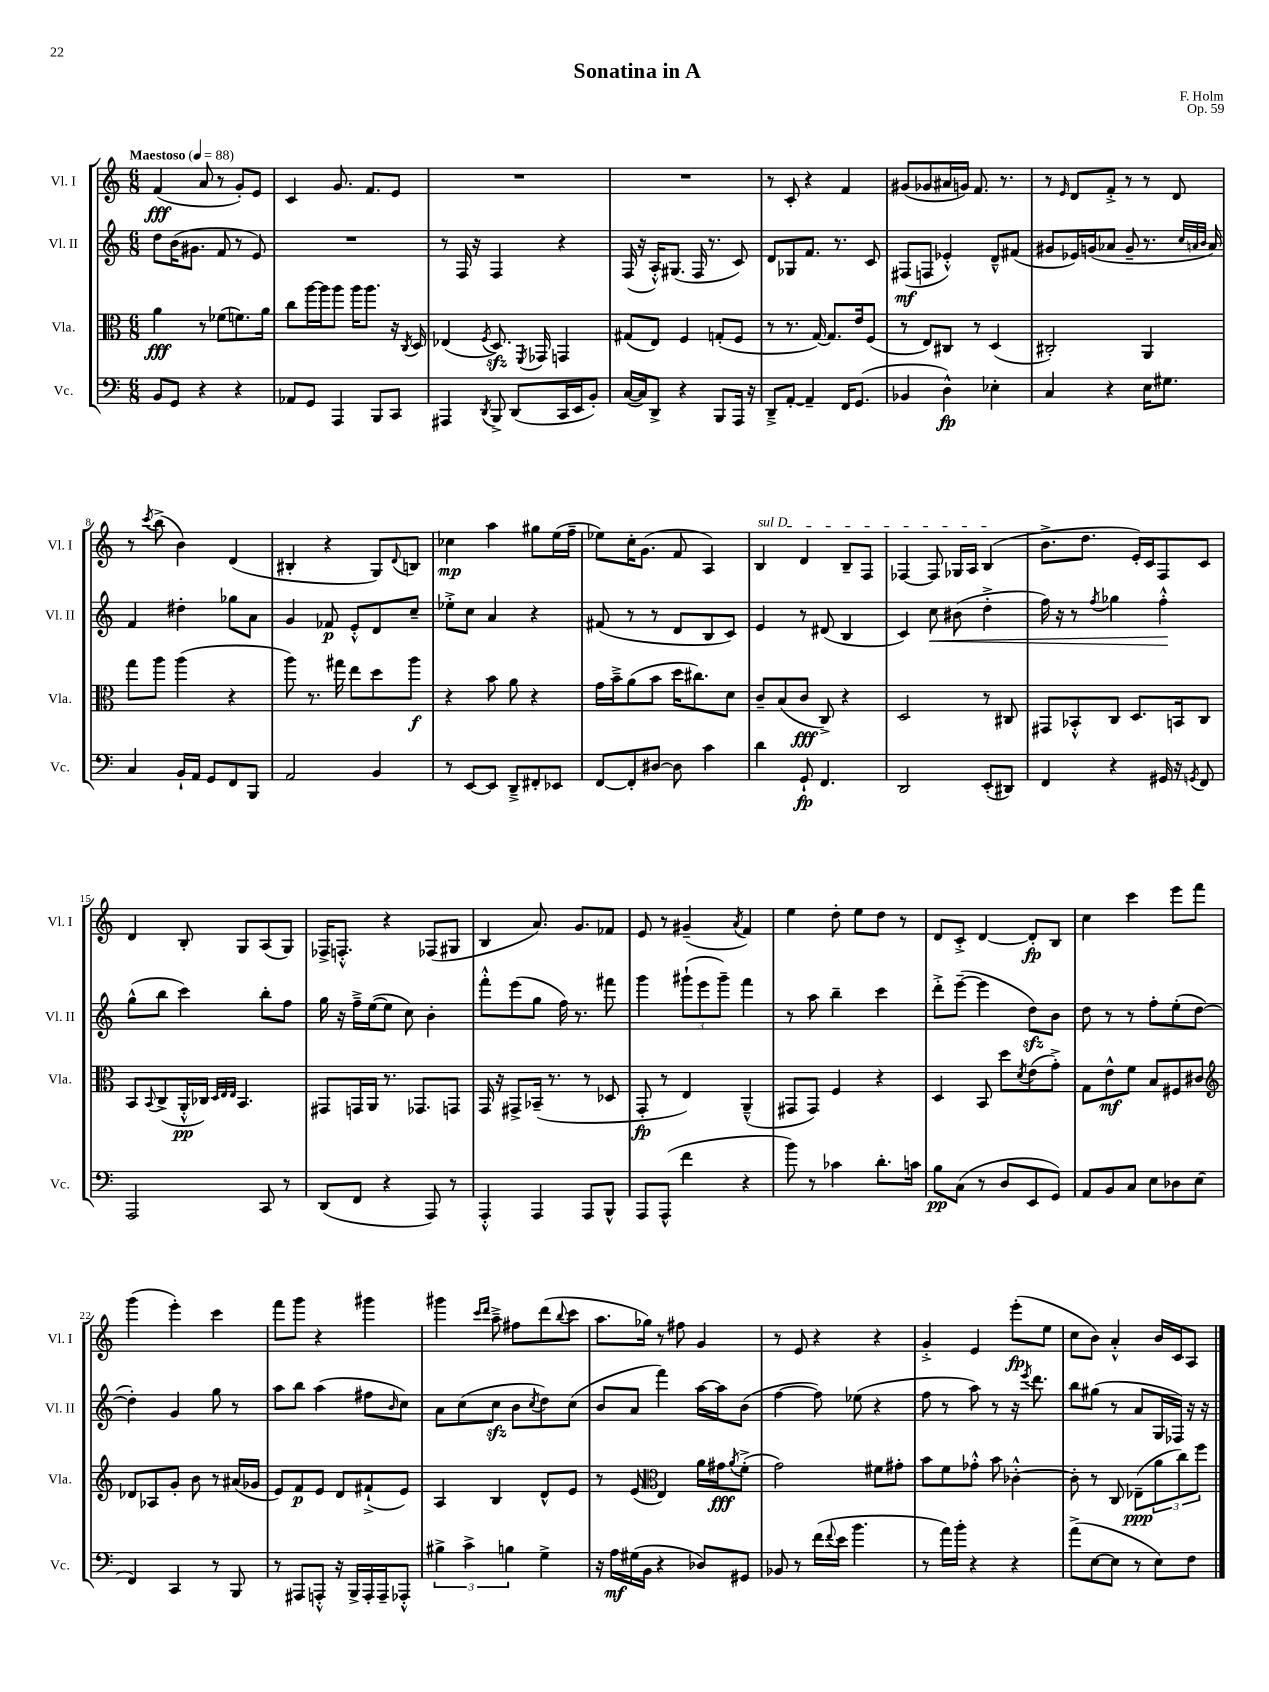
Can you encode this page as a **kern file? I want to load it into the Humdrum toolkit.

**kern	**dynam	**kern	**dynam	**kern	**dynam	**kern	**dynam
*part4	*part4	*part3	*part3	*part2	*part2	*part1	*part1
*staff4	*staff4	*staff3	*staff3	*staff2	*staff2	*staff1	*staff1
*I"Vc.	*	*I"Vla.	*	*I"Vl. II	*	*I"Vl. I	*
*I'Vc.	*	*I'Vla.	*	*I'Vl. II	*	*I'Vl. I	*
*clefF4	*	*clefC3	*	*clefG2	*	*clefG2	*
*k[]	*	*k[]	*	*k[]	*	*k[]	*
*M6/8	*	*M6/8	*	*M6/8	*	*M6/8	*
*MM88	*	*MM88	*	*MM88	*	*MM88	*
=1	=1	=1	=1	=1	=1	=1	=1
!	!	!	!	!	!	!LO:TX:a:B:t=Maestoso	!
8BB/L	.	4a\	fff	8dd\L	.	(4f/	fff
8GG/J	.	.	.	(16b\K	.	.	.
.	.	.	.	8.g#X\J	.	.	.
4r	.	8r	.	.	.	8a/	.
.	.	(8f-X\L	.	8f/	.	8r	.
4r	.	8.fn\)	.	8r	.	8g'/L)	.
.	.	.	.	8e/)	.	8e/J	.
.	.	16a\Jk	.	.	.	.	.
=2	=2	=2	=2	=2	=2	=2	=2
8AA-X/L	.	8cc\L	.	2.r	.	4c/	.
8GG/J	.	[16aa\L	.	.	.	.	.
.	.	16aa\J]	.	.	.	.	.
4AAA/	.	8aa\J	.	.	.	8.g/	.
.	.	16aa\KL	.	.	.	.	.
.	.	8.aa\J	.	.	.	8.f/L	.
8BBB/L	.	.	.	.	.	.	.
8CC/J	.	16r	.	.	.	8e/J	.
.	.	8qC/	.	.	.	.	.
.	.	16D/	.	.	.	.	.
=3	=3	=3	=3	=3	=3	=3	=3
4AAA#X/	.	(4E-X/	.	8r	.	2.r	.
.	.	.	.	16F/	.	.	.
.	.	.	.	16r	.	.	.
8qDD/	.	8qF/	.	.	.	.	.
8BBB^/	.	8.Dzz/)	.	4F/	.	.	.
(8DD/L	.	.	.	.	.	.	.
.	.	8qFF/	.	.	.	.	.
.	.	16GG-X/	.	.	.	.	.
16CC/L	.	4GGn/	.	4r	.	.	.
16EE/J	.	.	.	.	.	.	.
8BB'/J)	.	.	.	.	.	.	.
=4	=4	=4	=4	=4	=4	=4	=4
([16C/LL	.	(8G#X/L	.	(16F/	.	2.r	.
16C/J])	.	.	.	16r	.	.	.
8DD^/J	.	8E/J)	.	16A'^^/KL)	.	.	.
.	.	.	.	(8.G#X/J	.	.	.
4r	.	4F/	.	.	.	.	.
.	.	.	.	16F/	.	.	.
.	.	.	.	8.r	.	.	.
8BBB/L	.	(8Gn'/L	.	.	.	.	.
16AAA/Jk	.	8F/J	.	8c/)	.	.	.
16r	.	.	.	.	.	.	.
=5	=5	=5	=5	=5	=5	=5	=5
8DD~^/L	.	8r	.	8d/L	.	8r	.
[8AA'/J	.	8.r	.	8G-X/	.	8c'/	.
4AA~/]	.	.	.	8.f/J	.	4r	.
.	.	[16G/)	.	.	.	.	.
.	.	8.G/L]	.	.	.	.	.
.	.	.	.	8.r	.	.	.
16FF/KL	.	.	.	.	.	4f/	.
(8.GG/J	.	16e/k	.	.	.	.	.
.	.	(8F/J	.	8c/	.	.	.
=6	=6	=6	=6	=6	=6	=6	=6
4BB-X/	.	8r	.	(8F#X/L	mf	(8g#X/L	.
.	.	8E/L)	.	8Fn/J	.	8g-X/	.
4D^^\)	fp	8C#X/J	.	4e-X'^^/)	.	16a#X/L	.
.	.	.	.	.	.	16gn/JJ)	.
.	.	8r	.	.	.	8.f/	.
4E-X'\	.	(4D/	.	8d~^^/L	.	.	.
.	.	.	.	.	.	8.r	.
.	.	.	.	(8f#X/J	.	.	.
=7	=7	=7	=7	=7	=7	=7	=7
4C/	.	2C#X'/)	.	8g#X/L	.	8r	.
.	.	.	.	.	.	16qqe/	.
.	.	.	.	16e-X/L)	.	8d/L	.
.	.	.	.	(16gn/J	.	.	.
4r	.	.	.	8a-X/J	.	8f'^/J	.
.	.	.	.	8g~/	.	8r	.
16E\KL	.	4AA/	.	8.r	.	8r	.
8.G#X\J	.	.	.	.	.	.	.
.	.	.	.	.	.	8d/	.
.	.	.	.	32qqcc/LLL	.	.	.
.	.	.	.	32qqan/	.	.	.
.	.	.	.	32qqb/JJJ	.	.	.
.	.	.	.	16a/)	.	.	.
!!LO:LB:g=z
=8	=8	=8	=8	=8	=8	=8	=8
4C/	.	8gg\L	.	4f/	.	8r	.
.	.	.	.	.	.	8qccc/	.
.	.	8aa\J	.	.	.	(8bb^\	.
16BB`/LL	.	(4aa\	.	4dd#X'\	.	4b\)	.
16AA/JJ	.	.	.	.	.	.	.
8GG/L	.	.	.	.	.	.	.
8FF/	.	4r	.	8gg-X\L	.	(4d/	.
8BBB/J	.	.	.	8a\J	.	.	.
=9	=9	=9	=9	=9	=9	=9	=9
2AA/	.	8aa\)	.	4g/	.	4B#X'/	.
.	.	8.r	.	.	.	.	.
.	.	.	.	8f-X/	p	4r	.
.	.	16gg#X\	.	.	.	.	.
.	.	8ee\L	.	8e'^^/L	.	.	.
4BB/	.	8dd\	.	8d/	.	8G/L)	.
.	.	.	.	.	.	8qqd/	.
.	.	8aa\J	f	8cc~/J	.	8Bn/J	.
=10	=10	=10	=10	=10	=10	=10	=10
8r	.	4r	.	8ee-X'^\L	.	4cc-X\	mp
[8EE/L	.	.	.	8cc\J	.	.	.
8EE/J]	.	8b\	.	4a/	.	4aa\	.
8DD~^/L	.	8a\	.	.	.	.	.
8FF#X'/	.	4r	.	4r	.	8gg#X\L	.
8EE-X/J	.	.	.	.	.	(16ee\L	.
.	.	.	.	.	.	16ff~\JJ	.
=11	=11	=11	=11	=11	=11	=11	=11
[8FF/L	.	16g\LL	.	(8f#X/	.	8ee-X\L)	.
.	.	16b~^\J	.	.	.	.	.
8FF'/]	.	(8a\	.	8r	.	16cc'\K	.
.	.	.	.	.	.	(8.g\J	.
[8D#X/J	.	8b\J	.	8r	.	.	.
8D#\]	.	16dd\KL	.	8d/L	.	8f/	.
.	.	8.cc#X\)	.	.	.	.	.
4c\	.	.	.	8B/	.	4A/)	.
.	.	8d\J	.	8c/J)	.	.	.
=12	=12	=12	=12	=12	=12	=12	=12
!	!	!	!	!	!	!LO:TX:a:i:t=sul D	!
4d\	.	8c~/L	.	4e/	.	4B/	.
.	.	(8B/	.	.	.	.	.
8GG`/	fp	8c/J	fff	8r	.	4d/	.
4.FF/	.	8C^/)	.	(8d#X/	.	.	.
.	.	4r	.	4B/	.	8B~/L	.
.	.	.	.	.	.	8F/J	.
=13	=13	=13	=13	=13	=13	=13	=13
2DD/	.	2D/	.	4c/)	.	[4F-X/	.
!	!	!	!	!	!LO:HP:b	!	!
.	.	.	.	8cc\	<	8F-/]	.
.	.	.	.	(8b#X\	.	16G-X/LL	.
.	.	.	.	.	.	16A/JJ	.
(8EE'/L	.	8r	.	4dd'^\	.	(4B/	.
8DD#X/J)	.	8C#X/	.	.	.	.	.
=14	=14	=14	=14	=14	=14	=14	=14
4FF/	.	8GG#X/L	.	16ff\)	.	8.b^\L	.
.	.	.	.	16r	.	.	.
.	.	8BB-X'^^/	.	8r	.	.	.
.	.	.	.	.	.	8.dd\J	.
.	.	.	.	8qff/	.	.	.
4r	.	8C/J	.	4gg-X\	.	.	.
.	.	8.D/L	.	.	.	16e'/LL)	.
.	.	.	.	.	.	16c/J	.
16GG#X/	.	.	.	4ff'^^\	.	8F/	.
16r	.	16BBn/k	.	.	.	.	.
8qGGn/	.	.	.	.	.	.	.
8FF/	.	8C/J	.	.	.	8c/J	.
.	.	.	.	.	[	.	.
!!LO:LB:g=z
=15	=15	=15	=15	=15	=15	=15	=15
2AAA/	.	8BB/L	.	(8gg^^\L	.	4d/	.
.	.	8qqBB/	.	.	.	.	.
.	.	(8C^/	.	8bb\J	.	.	.
.	.	16AA'^^/L	pp	4ccc\)	.	8B'/	.
.	.	16C-X/JJ)	.	.	.	.	.
.	.	32qqD/LLL	.	.	.	.	.
.	.	32qqE/	.	.	.	.	.
.	.	32qqE/JJJ	.	.	.	.	.
.	.	4.BB/	.	.	.	8G/L	.
8CC/	.	.	.	8bb'\L	.	(8A/	.
8r	.	.	.	8ff\J	.	8G/J)	.
=16	=16	=16	=16	=16	=16	=16	=16
(8DD/L	.	8GG#X/L	.	16gg\	.	16F-X^/KL	.
.	.	.	.	16r	.	8.Fn'^^/J	.
8FF/J	.	16GGn/L	.	16ff~^\LL	.	.	.
.	.	16AA/JJ	.	([16ee\J	.	.	.
4r	.	8.r	.	8ee\J]	.	4r	.
.	.	.	.	8cc\)	.	.	.
.	.	8.GG-X/L	.	.	.	.	.
8AAA/)	.	.	.	4b'\	.	(8F-X/L	.
8r	.	8GGn/J	.	.	.	8G#X/J	.
=17	=17	=17	=17	=17	=17	=17	=17
4AAA'^^/	.	16GG/	.	8fff'^^\L	.	4B/	.
.	.	16r	.	.	.	.	.
.	.	8GG#X^/L	.	(8eee\	.	.	.
4AAA/	.	(16BB-X~/Jk	.	8gg\J	.	8.a/)	.
.	.	8.r	.	.	.	.	.
.	.	.	.	16ff\)	.	.	.
.	.	.	.	8.r	.	8.g/L	.
8AAA/L	.	8r	.	.	.	.	.
8BBB^^/J	.	8D-X/	.	8fff#X\	.	8f-X/J	.
=18	=18	=18	=18	=18	=18	=18	=18
8AAA/L	.	8GG'/	fp	4ggg\	.	8e/	.
(8AAA^^/J	.	8r	.	.	.	8r	.
4f\	.	4E/)	.	(12ggg#X`\L	.	(4g#X~/	.
.	.	.	.	12eee\	.	.	.
.	.	.	.	12ggg#~\J)	.	.	.
.	.	.	.	.	.	8qa/	.
4r	.	(4AA~^^/	.	4fff\	.	4f/)	.
=19	=19	=19	=19	=19	=19	=19	=19
8b\)	.	8GG#X/L	.	8r	.	4ee\	.
8r	.	8GG#/J)	.	8aa\	.	.	.
4c-X\	.	4F/	.	4bb~\	.	8dd'\	.
.	.	.	.	.	.	8ee\L	.
8.d'\L	.	4r	.	4ccc\	.	8dd\J	.
.	.	.	.	.	.	8r	.
16cn\Jk	.	.	.	.	.	.	.
=20	=20	=20	=20	=20	=20	=20	=20
8B\L	pp	4D/	.	8ddd'^\L	.	8d/L	.
(8C\J	.	.	.	([8eee~\J	.	8c'^/J	.
8r	.	8BB/	.	4eee\]	.	[4d/	.
8D/L	.	8dd\L	.	.	.	.	.
.	.	8qd/	.	.	.	.	.
8EE/	.	(8e\	.	8ddzz\L)	.	8d'/L]	fp
8GG/J)	.	8g'^\J)	.	8b\J	.	8B/J	.
=21	=21	=21	=21	=21	=21	=21	=21
8AA/L	.	8G\L	.	8dd\	.	4cc\	.
8BB/	.	8e^^\	mf	8r	.	.	.
8C/J	.	8f\J	.	8r	.	4ccc\	.
8E\L	.	8B/L	.	8ff'\L	.	.	.
8D-X\	.	8F#X/	.	(8ee'\	.	8eee\L	.
(8E\J	.	8c#X/J	.	[8dd\J	.	8fff\J	.
!!LO:LB:g=z
=22	=22	=22	=22	=22	=22	=22	=22
*	*	*clefG2	*	*	*	*	*
4FF/)	.	8d-X/L	.	4dd'\])	.	(4ggg\	.
.	.	8A-X/	.	.	.	.	.
4CC/	.	8g'/J	.	4g/	.	4eee'\)	.
.	.	8b\	.	.	.	.	.
8r	.	8r	.	8gg\	.	4ccc\	.
8BBB/	.	(16a#X/LL	.	8r	.	.	.
.	.	16g-X/JJ	.	.	.	.	.
=23	=23	=23	=23	=23	=23	=23	=23
8r	.	8e/L)	.	8aa\L	.	8fff\L	.
8AAA#X/L	.	8f/	p	8bb\J	.	8ggg\J	.
8AAAn'^^/J	.	8e/J	.	(4aa\	.	4r	.
16r	.	8d/L	.	.	.	.	.
16BBB^/LL	.	.	.	.	.	.	.
16AAA'/	.	(8f#X`^/	.	8ff#X\L	.	4ggg#X\	.
16AAA~/J	.	.	.	.	.	.	.
.	.	.	.	16qqb/	.	.	.
8AAA-X'^^/J	.	8e/J)	.	8cc\J)	.	.	.
=24	=24	=24	=24	=24	=24	=24	=24
6B#X^\	.	4A/	.	8a\L	.	4ggg#X\	.
.	.	.	.	(8cc\	.	.	.
6c^\	.	.	.	.	.	.	.
.	.	.	.	.	.	16qqccc/LL	.
.	.	.	.	.	.	16qqddd/JJ	.
.	.	4B/	.	8cczz\J	.	8aa~^\	.
6Bn\	.	.	.	.	.	.	.
.	.	.	.	8b\L	.	8ff#X\L	.
.	.	.	.	8qcc/	.	.	.
4G^\	.	8d^^/L	.	8dd\)	.	(8ddd\	.
.	.	.	.	.	.	8qqbb/	.
.	.	8e/J	.	(8cc\J	.	8ccc\J	.
=25	=25	=25	=25	=25	=25	=25	=25
16r	.	8r	.	8b/L	.	8.aa\L	.
16A\LL	mf	.	.	.	.	.	.
(16G#X\	.	(8e/	.	8a/J	.	.	.
16BB\JJ	.	.	.	.	.	16gg-X\Jk)	.
*	*	*clefC3	*	*	*	*	*
4r	.	4E/)	.	4fff\)	.	8r	.
.	.	.	.	.	.	8ff#X\	.
8D-X/L)	.	16a\LL	.	[16aa\LL	.	4g/	.
.	.	16g#X\J	fff	16aa\J]	.	.	.
.	.	8qa/	.	.	.	.	.
8GG#X/J	.	(8f'^\J	.	(8b\J	.	.	.
=26	=26	=26	=26	=26	=26	=26	=26
8BB-X/	.	2g\)	.	[4ff\	.	8r	.
8r	.	.	.	.	.	8e/	.
(16f\LL	.	.	.	8ff\])	.	4r	.
8qqf/	.	.	.	.	.	.	.
16e\JJ	.	.	.	.	.	.	.
4.b\	.	.	.	(8ee-X\	.	.	.
.	.	8f#X\L	.	4r	.	4r	.
.	.	8g#X'\J	.	.	.	.	.
=27	=27	=27	=27	=27	=27	=27	=27
8r	.	8b\L	.	8ff\	.	4g'^/	.
16a\LL)	.	8f\	.	8r	.	.	.
16b'\JJ	.	.	.	.	.	.	.
4r	.	8g-X'^^\J	.	8aa\)	.	4e/	.
.	.	8b\	.	8r	.	.	.
4r	.	[4c-X'^^\	.	16r	.	(8eee'\L	fp
.	.	.	.	8qeee/	.	.	.
.	.	.	.	8.ddd\	.	.	.
.	.	.	.	.	.	8ee\J	.
=28	=28	=28	=28	=28	=28	=28	=28
(8a^\L	.	8c-'\]	.	8bb\L	.	8cc\L	.
[8E\	.	8r	.	(8gg#X\J	.	8b\J)	.
8E\J]	.	8C/	.	8r	.	4a'^^/	.
8r	.	(8E-X~\L	ppp	8a/L	.	.	.
8E\L)	.	12a\	.	16G/L	.	16b/LL	.
.	.	.	.	16F-X/JJ)	.	16c/J	.
.	.	12cc\)	.	.	.	.	.
8F\J	.	.	.	16r	.	8A/J	.
.	.	12ff\J	.	.	.	.	.
.	.	.	.	16r	.	.	.
==	==	==	==	==	==	==	==
*-	*-	*-	*-	*-	*-	*-	*-
